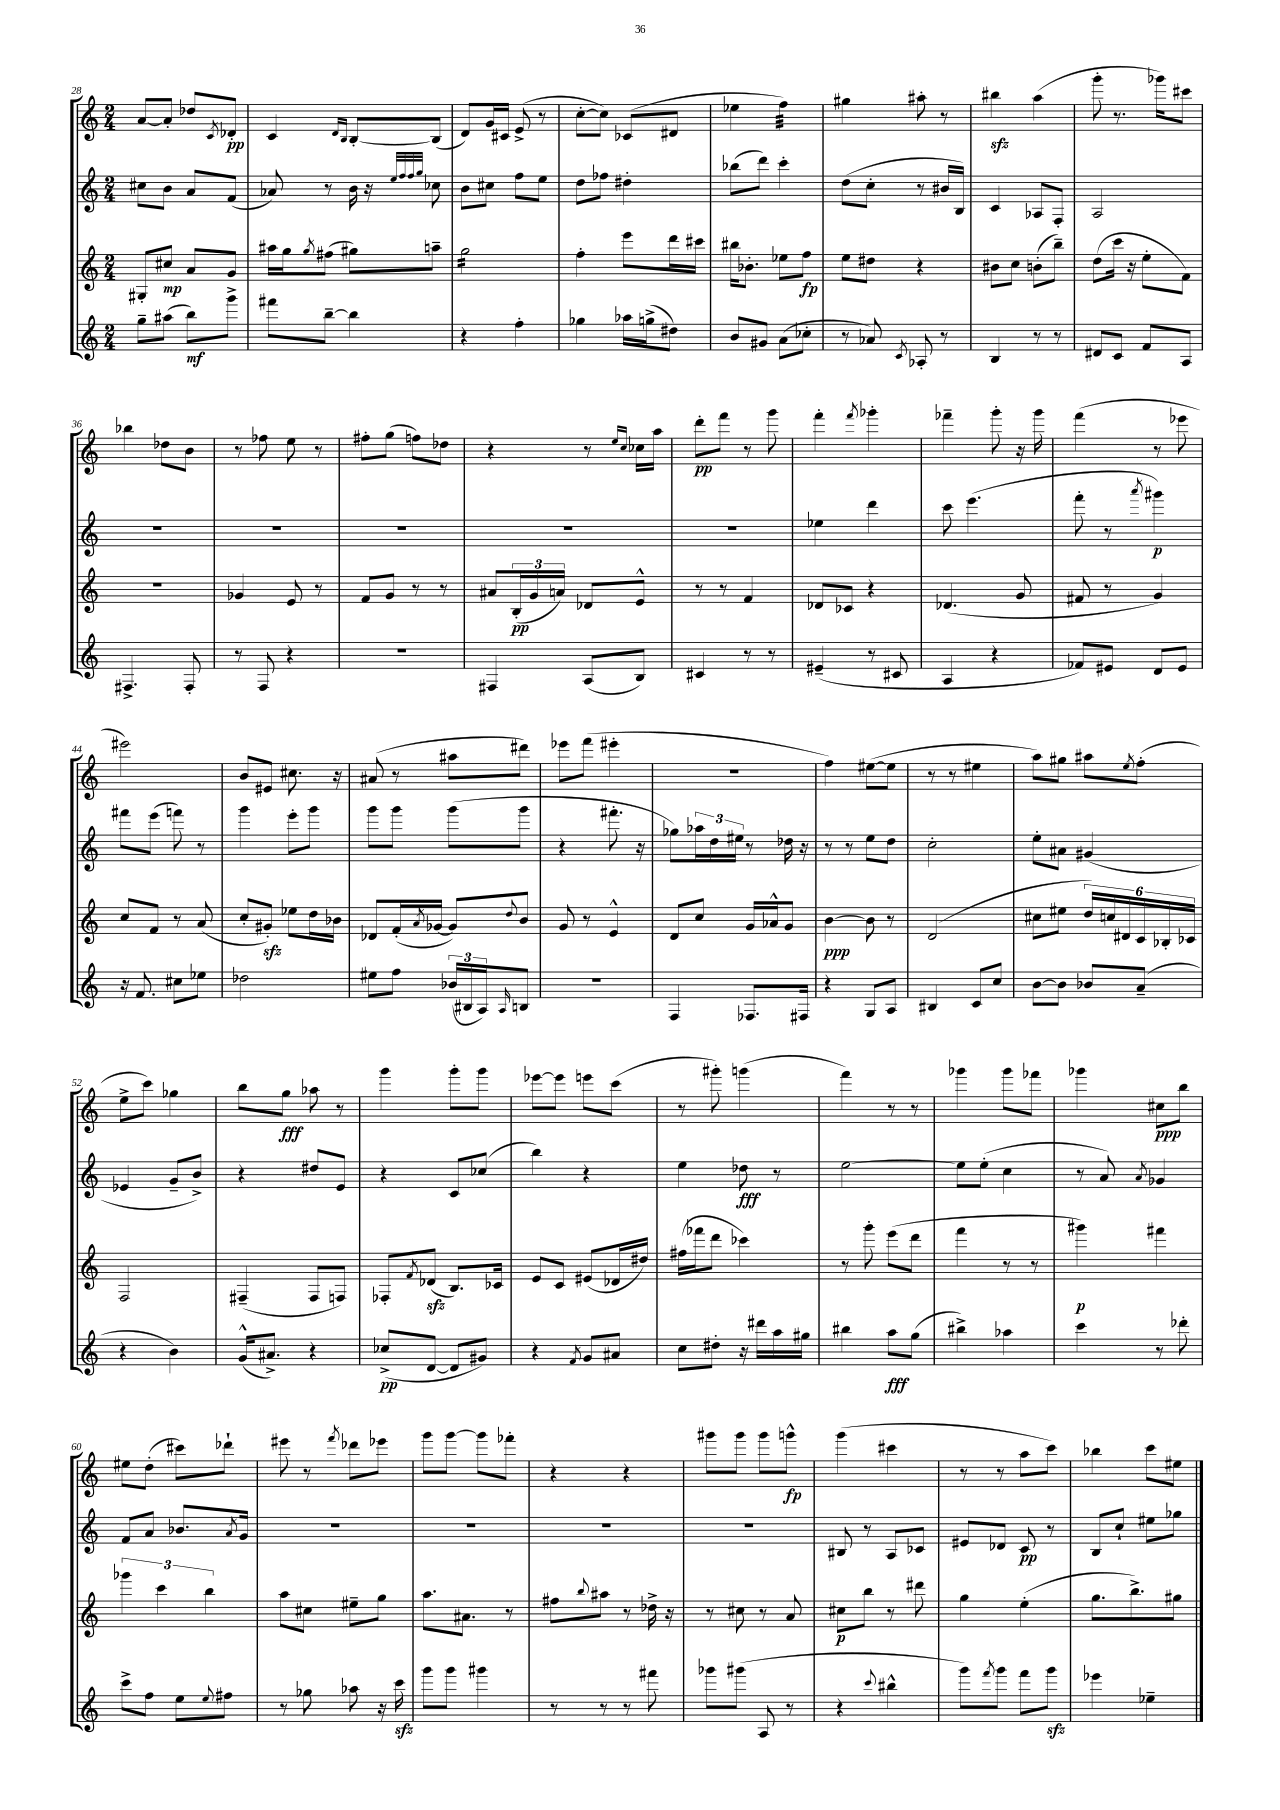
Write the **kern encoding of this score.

**kern	**kern	**kern	**kern
*staff4	*staff3	*staff2	*staff1
*clefG2	*clefG2	*clefG2	*clefG2
*k[]	*k[]	*k[]	*k[]
*M2/4	*M2/4	*M2/4	*M2/4
8gg~	8G#'	8cc#	[8a
(8aa#	8cc#	8b	8a']
8bb)	8a	8a	8dd-
.	.	.	8qc
8ggg^	8g	(8f	8d-'
=	=	=	=
8fff#	16aa#	8a-)	4c
.	16gg	.	.
.	8qgg	.	.
[8bb~	(8ff#	8r	.
.	.	.	16qqd
.	.	.	16qqB
4bb]	8gg#)	16b	[8B'
.	.	16r	.
.	.	32qqee	.
.	.	32qqff	.
.	.	32qqff	.
.	.	32qqgg	.
.	8aa~	8cc-	(8B]
=	=	=	=
4r	2gg	8b	8d)
.	.	8cc#	16g
.	.	.	16c#
4ff'	.	8ff	(8e^
.	.	8ee	8r
=	=	=	=
4gg-	4ff'	8dd	[8cc'
.	.	8ff-	8cc])
16aa-	8eee	4dd#'	(8c-
(16gg^	.	.	.
8dd#)	16ddd	.	8d#
.	16ccc#	.	.
=	=	=	=
8b	16bb#	(8bb-	4ee-
.	8.b-'	.	.
8g#	.	8ddd)	.
(8a	8ee-	4ccc'	4ff)
8cc-'	8ff	.	.
=	=	=	=
8r	8ee	(8dd	4gg#
8a-)	8dd#	8cc'	.
8qc	.	.	.
8A-'	4r	8r	8aa#'
8r	.	16b#	8r
.	.	16B)	.
=	=	=	=
4B	8b#	4c	4bb#
.	8cc	.	.
8r	(8b'	8A-	(4aa
8r	8bb~)	8F'	.
=	=	=	=
8d#	(8dd	2A	8ggg'
8c	16ccc	.	8.r
.	16r	.	.
8f	8ee'	.	.
.	.	.	16ggg-)
8A	8f)	.	8ccc#
=	=	=	=
4.F#^	2r	2r	4bb-
.	.	.	8dd-
8F#'	.	.	8b
=	=	=	=
8r	4g-	2r	8r
8F	.	.	8ff-
4r	8e	.	8ee
.	8r	.	8r
=	=	=	=
2r	8f	2r	8ff#'
.	8g	.	(8gg
.	8r	.	8ff)
.	8r	.	8dd-
=	=	=	=
4F#	8a#	2r	4r
.	(24B'	.	.
.	24g	.	.
.	24a)	.	.
(8A	8d-	.	8r
.	.	.	16qqee
.	.	.	16qqcc
8B)	8e^^	.	16cc-
.	.	.	16aa
=	=	=	=
4c#	8r	2r	8ddd'
.	8r	.	8fff
8r	4f	.	8r
8r	.	.	8ggg
=	=	=	=
(4e#~	8d-	4ee-	4fff'
.	8c-	.	.
.	.	.	8qfff
8r	4r	4ddd	4ggg-'
8c#	.	.	.
=	=	=	=
4A	(4.d-	8ccc	4fff-~
.	.	(4.eee	.
4r	.	.	8ggg'
.	8g	.	16r
.	.	.	16ggg
=	=	=	=
8f-)	8f#	8fff'	(4fff
8e#	8r	8r	.
.	.	8qaaa	.
8d	4g)	4ggg#)	8r
8e#	.	.	8eee-
=	=	=	=
16r	8cc	8fff#	2eee#)
8.f	.	.	.
.	8f	(8eee	.
8cc#	8r	8fff)	.
8ee-	(8a	8r	.
=	=	=	=
2dd-	8cc'	4ggg	8b
.	8g#')	.	8e#
.	8ee-	8eee'	8.cc#
.	16dd	8ggg	.
.	16b-	.	16r
=	=	=	=
8ee#	8d-	8ggg	(8a#
8ff	(16f'	8ggg	8r
.	8qa	.	.
.	[16g-	.	.
(24b-	8g-])	(8ggg	8aa#
24B#	.	.	.
24A)	.	.	.
16qqA	8qqdd	.	.
8B	8b	8ggg	8ddd#)
=	=	=	=
2r	8g	4r	8eee-
.	8r	.	(8fff
.	4e^^	8.fff#'	4eee#'
.	.	16r	.
=	=	=	=
4F	8d	8gg-)	2r
.	8cc	24aa-	.
.	.	24dd	.
.	.	24ee#	.
8.F-	16g	8r	.
.	16a-^^	.	.
.	8g	16dd-	.
16F#	.	16r	.
=	=	=	=
4r	[4b	8r	4ff)
.	.	8r	.
8G	8b]	8ee	([8ee#
8A	8r	8dd	8ee#]
=	=	=	=
4B#	(2d	2cc'	8r
.	.	.	8r
8c	.	.	4ee#
8cc	.	.	.
=	=	=	=
[8b	8cc#	8ee'	8aa)
8b]	8ee#	8a#	8gg#
8b-	24dd)	(4g#	8aa#
.	24cc	.	.
.	24d#	.	.
.	.	.	8qee
(8a~	24c	.	(8ff'
.	24B-'	.	.
.	24c-	.	.
=	=	=	=
4r	2F	4e-	8ee^
.	.	.	8ccc)
4b)	.	8g~	4gg-
.	.	8b^)	.
=	=	=	=
(16g^^	(4F#~	4r	8bb
8.a#^)	.	.	.
.	.	.	8gg
4r	8F#	8dd#	8aa-
.	8F)	8e	8r
=	=	=	=
(8cc-^	8F-'	4r	4ggg
.	8qf	.	.
[8d	(8d-	.	.
8d]	8.B)	8c	8ggg'
8g#)	.	(8cc-	8ggg
.	16c-	.	.
=	=	=	=
4r	8e	4bb)	[8eee-
.	8c	.	8eee-]
8qf	.	.	.
8g	(8e#	4r	8eee
8a#	16d-	.	(8ccc
.	16dd#)	.	.
=	=	=	=
8cc	(16ff#	4ee	8r
.	16fff-	.	.
8dd#'	8ddd	.	8ggg#')
16r	4ccc-)	8dd-	(4ggg
16ddd#	.	.	.
16aa	.	8r	.
16gg#	.	.	.
=	=	=	=
4bb#	8r	[2ee	4fff)
.	8ggg'	.	.
8aa	(8eee	.	8r
(8gg	8ddd	.	8r
=	=	=	=
4bb#^)	4fff	8ee]	4ggg-
.	.	(8ee'	.
4aa-	8r	4cc	8ggg-
.	8r	.	8fff-
=	=	=	=
4ccc	4ggg#)	8r	4ggg-
.	.	8a)	.
.	.	8qa	.
8r	4fff#	4g-	8cc#
8ddd-'	.	.	8bb
=	=	=	=
8ccc^	6ggg-	8f	8ee#
8ff	.	8a	(8dd'
.	6ccc	.	.
8ee	.	8.b-	8ccc#)
.	6bb	.	.
8qqee	.	.	.
8ff#	.	.	8ddd-`
.	.	8qa	.
.	.	16g	.
=	=	=	=
8r	8aa	2r	8eee#
8gg-	8cc#	.	8r
.	.	.	8qfff
8aa-	8ee#~	.	8ddd-
16r	8gg	.	8eee-
16ccc	.	.	.
=	=	=	=
8ggg	8.aa	2r	8ggg
8ggg	.	.	[8ggg
.	8.a#	.	.
4ggg#	.	.	8ggg]
.	8r	.	8fff-'
=	=	=	=
8r	8ff#	2r	4r
.	8qqbb	.	.
8r	8aa#	.	.
8r	8r	.	4r
8fff#	16dd-^	.	.
.	16r	.	.
=	=	=	=
8ggg-	8r	2r	8ggg#
(8ggg#	8cc#	.	8ggg#
8A	8r	.	8ggg#
8r	8a	.	8ggg^^
=	=	=	=
4r	8cc#	8B#	(4ggg
.	8bb	8r	.
8qqccc	.	.	.
4bb#^^	8r	8A	4ccc#
.	8ddd#	8c-	.
=	=	=	=
8ggg)	4gg	8e#	8r
8qfff	.	.	.
8ggg	.	8d-	8r
8fff	(4ee'	8c	8aa
8ggg	.	8r	8ccc)
=	=	=	=
4eee-	8.gg	8B	4bb-
.	.	8cc`	.
.	8.bb^)	.	.
4ee-~	.	8ee#	8ccc
.	8gg#	8gg-	8ee#
==	==	==	==
*-	*-	*-	*-
